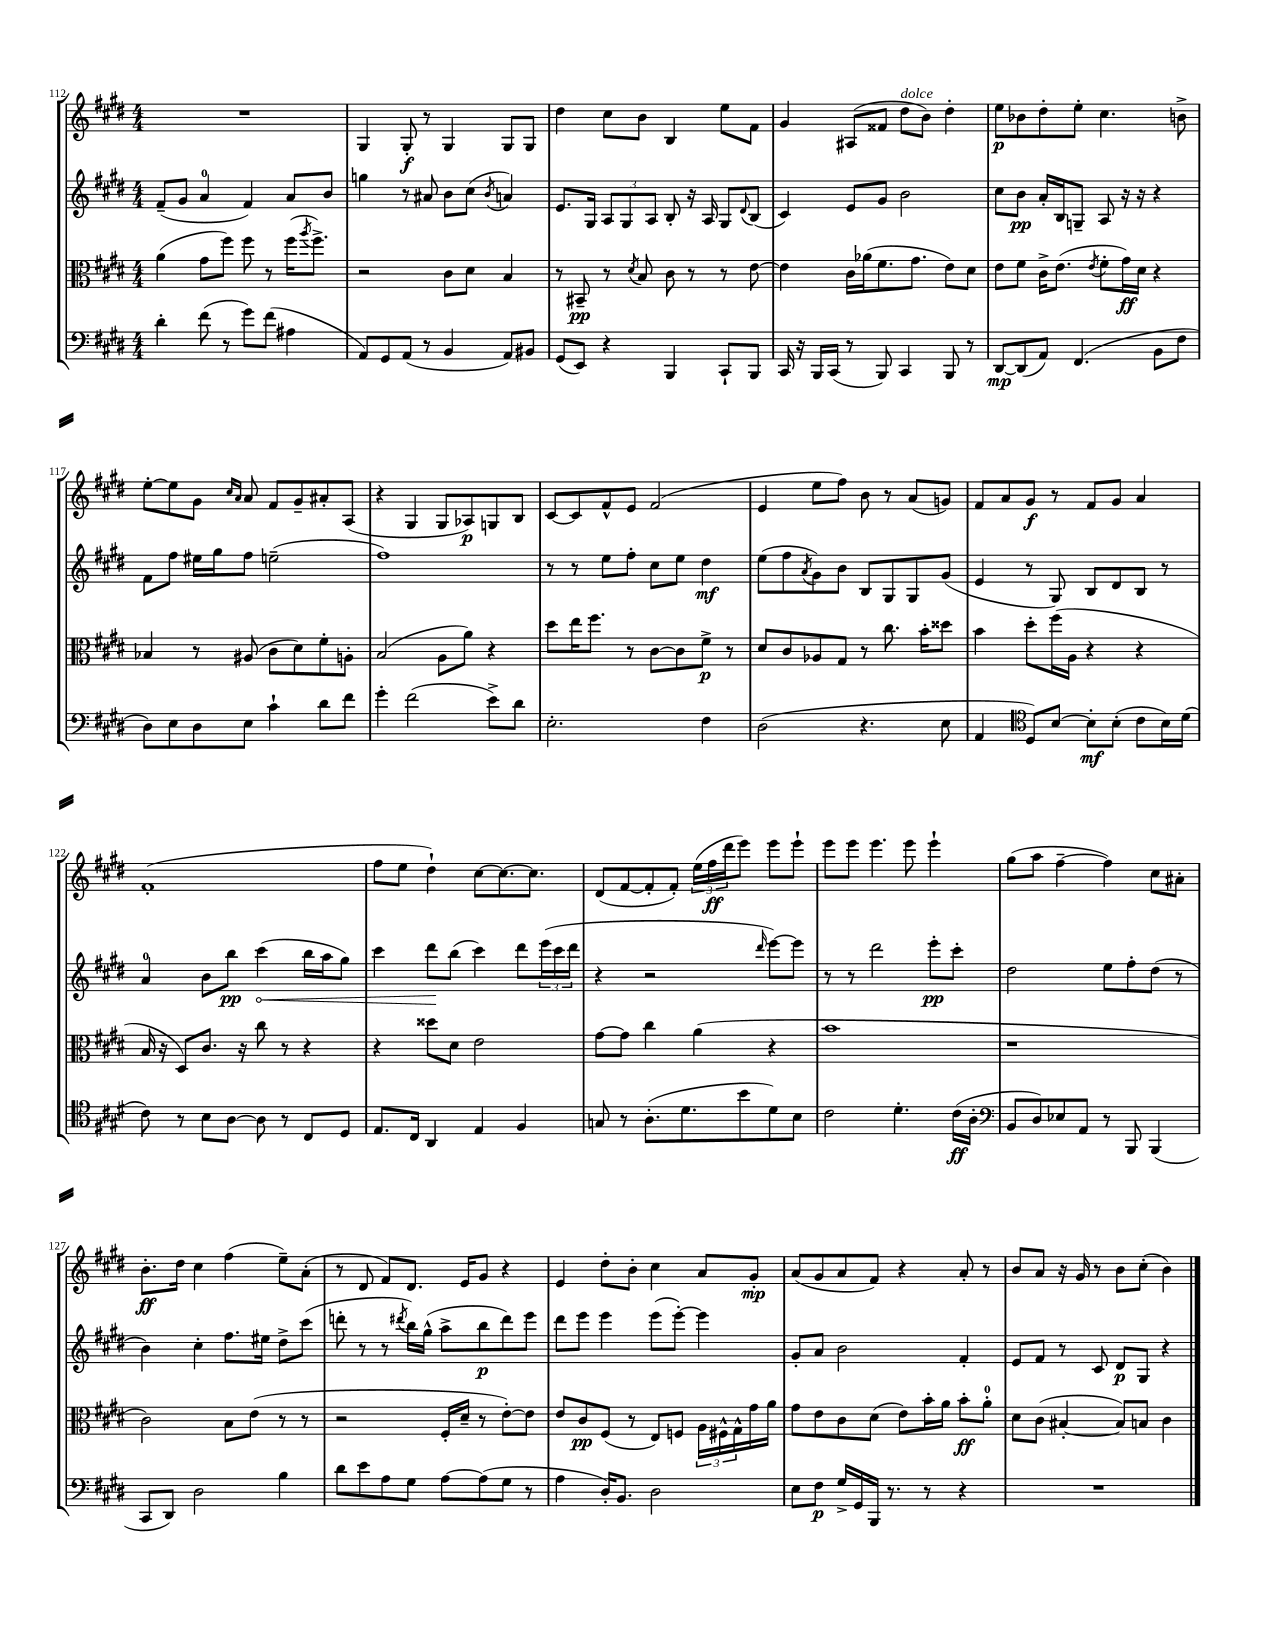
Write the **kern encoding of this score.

**kern	**kern	**kern	**kern
*staff4	*staff3	*staff2	*staff1
*clefF4	*clefC3	*clefG2	*clefG2
*k[f#c#g#d#]	*k[f#c#g#d#]	*k[f#c#g#d#]	*k[f#c#g#d#]
*M4/4	*M4/4	*M4/4	*M4/4
4d#'	(4a	(8f#~	1r
.	.	8g#	.
(8f#	8g#	4a	.
8r	8ff#)	.	.
8g#)	8ff#	4f#)	.
(8f#	8r	.	.
4A#	(16ff#	8a	.
.	8qaa	.	.
.	8.ff#^)	.	.
.	.	8b	.
=	=	=	=
8AA)	2r	4gg	4G#
8GG#	.	.	.
(8AA	.	8r	8G#'
8r	.	8a#	8r
4BB	8c#	8b	4G#
.	8d#	(8cc#	.
.	.	8qb	.
8AA)	4B	4a)	8G#
8BB#	.	.	8G#
=	=	=	=
(8GG#	8r	8.e	4dd#
8EE)	8BB#~	.	.
.	.	16G#	.
4r	8r	12A	8cc#
.	.	12G#	.
.	8qd#	.	.
.	8B	.	8b
.	.	12A	.
4BBB	8c#	8B'	4B
.	8r	16r	.
.	.	16A	.
8CC#`	8r	8G#	8ee
.	.	8qqd#	.
8BBB	[8e	(8B	8f#
=	=	=	=
16CC#	4e]	4c#)	4g#
16r	.	.	.
16BBB	.	.	.
(16CC#	.	.	.
8r	16c#	8e	(8A#
.	(16a-	.	.
8BBB)	8.f#	8g#	8f##
4CC#	.	2b	8dd#
.	8.g#	.	.
.	.	.	8b)
8BBB	8e)	.	4dd#'
8r	8d#	.	.
=	=	=	=
[8DD#	8e	8cc#	8ee
(8DD#]	8f#	8b	8b-
8AA)	16c#^	16a'	8dd#'
.	(8.e	16B	.
(4.FF#	.	8G~	8ee'
.	8qe	.	.
.	8f#'	8A	4.cc#
.	16g#)	16r	.
.	16d#	16r	.
8BB	4r	4r	.
8F#	.	.	8b^
=	=	=	=
8D#)	4B-	8f#	[8ee'
8E	.	8ff#	8ee]
8D#	8r	16ee#	8g#
.	.	16gg#	.
.	.	.	16qqcc#
.	.	.	16qqa
8E	(8A#	8ff#	8a
4c#`	8c#	(2ee~	8f#
.	8d#)	.	8g#~
8d#	8f#'	.	8a#'
8f#	8A'	.	(8A
=	=	=	=
4g#'	(2B	1ff#)	4r
(2f#	.	.	4G#
.	8A	.	8G#
.	8a)	.	8A-)
8e^)	4r	.	8G
8d#	.	.	8B
=	=	=	=
2.E'	8dd#	8r	[8c#
.	16ee	8r	8c#]
.	8.ff#	.	.
.	.	8ee	8f#^^
.	8r	8ff#'	8e
.	[8c#	8cc#	(2f#
.	8c#]	8ee	.
4F#	8f#^	4dd#	.
.	8r	.	.
=	=	=	=
(2D#	8d#	(8ee	4e
.	8c#	8ff#	.
.	.	8qa	.
.	8A-	8g#)	8ee
.	8G#	8b	8ff#)
4.r	8r	8B	8b
.	8.cc#	8G#	8r
.	.	8G#	(8a
.	16b'	.	.
8E	8dd##	(8g#	8g)
=	=	=	=
4AA	4b	4e	8f#
.	.	.	8a
*clefC4	*	*	*
8D#)	8dd#'	8r	8g#
[8B	(16ff#	8G#)	8r
.	16A	.	.
8B']	4r	8B	8f#
(8B'	.	8d#	8g#
8c#	4r	8B	4a
16B)	.	8r	.
(16d#	.	.	.
=	=	=	=
8c#)	16B	4a	(1f#'
.	16r	.	.
8r	8D#)	.	.
8B	8.c#	8b	.
[8A	.	8bb	.
.	16r	.	.
8A]	8cc#	(4ccc#	.
8r	8r	.	.
8C#	4r	16bb	.
.	.	16aa	.
8D#	.	8gg#)	.
=	=	=	=
8.E	4r	4ccc#	8ff#
.	.	.	8ee
16C#	.	.	.
4AA	8dd##	8ddd#	4dd#`)
.	8d#	(8bb	.
4E	2e	4ccc#)	[8cc#
.	.	.	8.cc#_
4F#	.	8ddd#	.
.	.	.	8.cc#]
.	.	(24eee	.
.	.	24ccc#	.
.	.	24ddd#	.
=	=	=	=
8G	[8g#	4r	(8d#
8r	8g#]	.	[8f#
(8.A'	4cc#	2r	8f#']
.	.	.	8f#')
8.d#	.	.	.
.	(4a	.	(24ee
.	.	.	24ff#
.	.	.	24ddd#
8b	.	.	8eee)
.	.	16qqddd#	.
8d#)	4r	[8eee)	8eee
8B	.	8eee]	8eee`
=	=	=	=
2c#	1b	8r	8eee
.	.	8r	8eee
.	.	2ddd#	4.eee
4.d#'	.	.	.
.	.	.	8eee
.	.	8eee'	4eee`
(16c#	.	8ccc#'	.
16A'	.	.	.
=	=	=	=
*clefF4	*	*	*
8BB	1r	2dd#	(8gg#
8D#)	.	.	8aa
8E-	.	.	[4ff#~
8AA	.	.	.
8r	.	8ee	4ff#])
8BBB	.	8ff#'	.
(4BBB	.	(8dd#	8cc#
.	.	8r	8a#'
=	=	=	=
8CC#	2c#)	4b)	8.b'
8DD#)	.	.	.
.	.	.	16dd#
2D#	.	4cc#'	4cc#
.	8B	8.ff#	(4ff#
.	(8e	.	.
.	.	16ee#	.
4B	8r	8dd#^	8ee~)
.	8r	(8ccc#	(8a'
=	=	=	=
8d#	2r	8ddd'	8r
8e	.	8r	8d#
8A	.	8r	8f#)
.	.	8qddd#	.
8G#	.	16bb)	8.d#
.	.	(16gg#^^	.
[8A	16F#'	8aa^	.
.	16d#~	.	16e
(8A]	8r	8bb	8g#
8G#	[8e')	8ddd#)	4r
8r	8e]	8eee	.
=	=	=	=
4A	8e	8ddd#	4e
.	8c#	8eee	.
16D#')	(8F#	4eee	8dd#'
8.BB	.	.	.
.	8r	.	8b'
2D#	8E)	(8eee	4cc#
.	8F	[8eee')	.
.	24A	4eee]	8a
.	24F#^^	.	.
.	24G#^^	.	.
.	16g#	.	8g#'
.	16a	.	.
=	=	=	=
8E	8g#	8g#'	(8a
8F#	8e	8a	8g#
16G#^	8c#	2b	8a
16GG#	.	.	.
16BBB	(8d#	.	8f#)
8.r	.	.	.
.	8e)	.	4r
8r	16b'	.	.
.	16a	.	.
4r	8b'	4f#'	8a'
.	8a'	.	8r
=	=	=	=
1r	8d#	8e	8b
.	(8c#	8f#	8a
.	[4B#'	8r	16r
.	.	.	16g#
.	.	8c#	8r
.	8B#])	8d#	8b
.	8B	8G#	(8cc#'
.	4c#	4r	4b)
==	==	==	==
*-	*-	*-	*-
